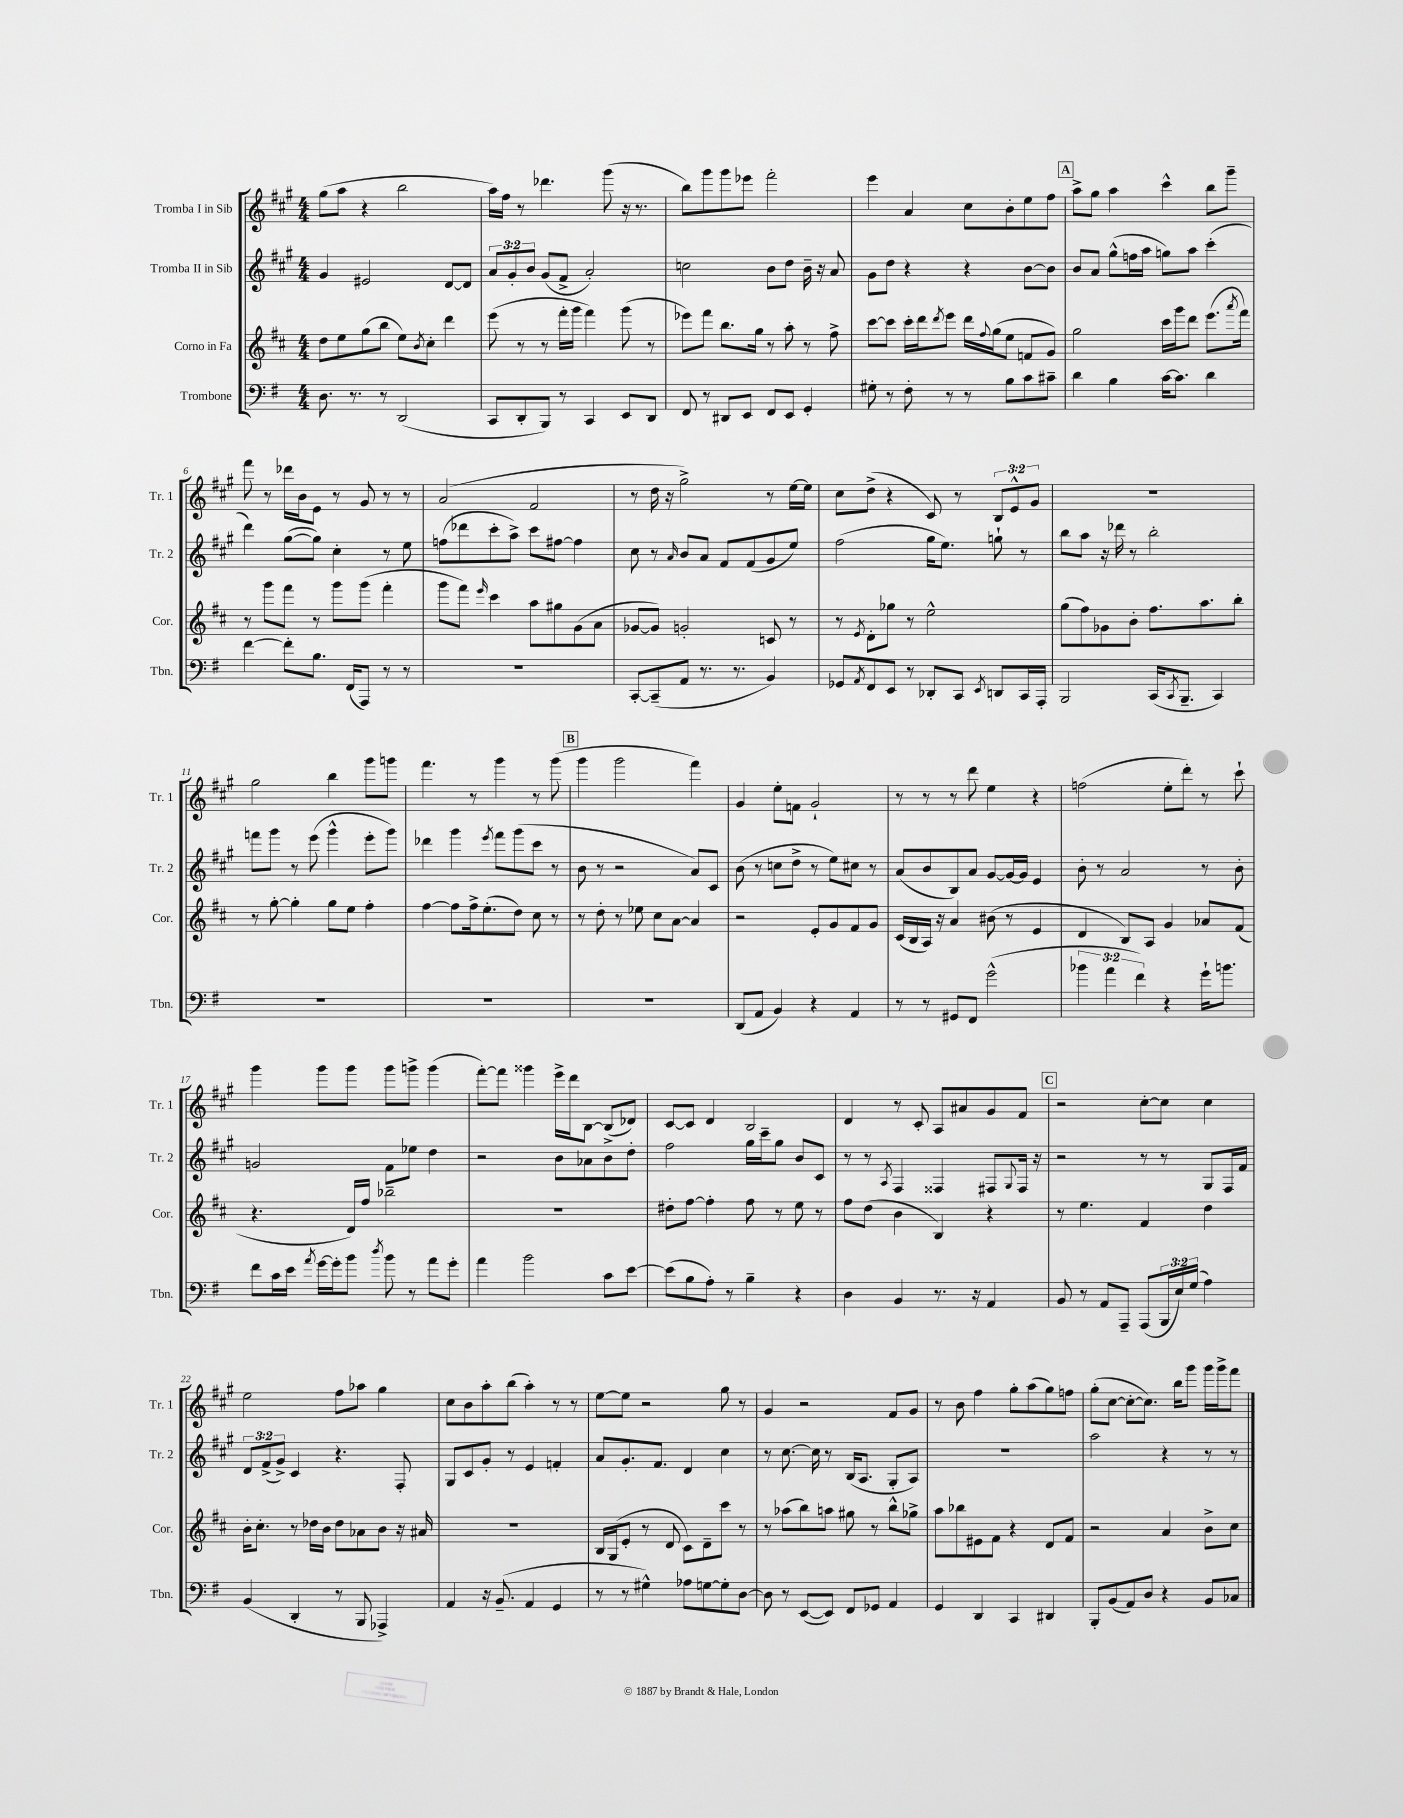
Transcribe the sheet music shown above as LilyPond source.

<<
\new StaffGroup <<
\new Staff = "s0" \with { instrumentName = "Tromba I in Sib" shortInstrumentName = "Tr. 1" } {
    \clef treble \key a \major \numericTimeSignature \time 4/4 \override Staff.TupletNumber.text = #tuplet-number::calc-fraction-text
    gis''8( a''8 r4 b''2 |
    a''16) fis''16 r8 des'''4. gis'''8( r16 r8. |
    b''8) gis'''8 gis'''8 ees'''8 fis'''2-. |
    e'''4 a'4 cis''8 b'8-. e''8 fis''8 |
    \mark \markup { \box "A" } a''8-> gis''8 a''4 cis'''4-^ b''8 gis'''8-- |
    fis'''8 r8 des'''16 b'16 e'8 r8 gis'8 r8 r8 |
    a'2( fis'2 |
    r8 d''16 r16 gis''2->) r8 e''16~ e''16 |
    cis''8 d''8->( r4 cis'8) r8 \tuplet 3/2 { b8 e'8-^ gis'8 } |
    R1 |
    gis''2 b''4 gis'''8 g'''8 |
    fis'''4. r8 gis'''4 r8 gis'''8( |
    \mark \markup { \box "B" } gis'''4 gis'''2 fis'''4) |
    gis'4 e''8-. f'8 gis'2-! |
    r8 r8 r8 d'''8 e''4 r4 |
    f''2( e''8-. d'''8-.) r8 cis'''8-! |
    gis'''4 gis'''8 gis'''8 gis'''8 g'''8-> g'''4( |
    fis'''8~-.) fis'''8 gisis'''4 e'''16-> d'''16 b8~ b8( des'8) |
    cis'8~ cis'8 d'4 b2 |
    d'4 r8 cis'8-. a8 ais'8 gis'8 fis'8 |
    \mark \markup { \box "C" } r2 cis''8~-. cis''8 cis''4 |
    e''2 fis''8 aes''8 gis''4 |
    cis''8 b'8 a''8-. b''8( a''4-.) r8 r8 |
    e''8~ e''8 r2 gis''8 r8 |
    gis'4 r2 fis'8 gis'8 |
    r8 b'8 fis''4 gis''8-. a''8( gis''8) f''8 |
    gis''8-.( cis''8~ cis''8~-. cis''8.) b''16 gis'''8 gis'''16 gis'''16-> fis'''8 \bar "|." |
}
\new Staff = "s1" \with { instrumentName = "Tromba II in Sib" shortInstrumentName = "Tr. 2" } {
    \clef treble \key a \major \numericTimeSignature \time 4/4 \override Staff.TupletNumber.text = #tuplet-number::calc-fraction-text
    gis'4 eis'2 d'8~ d'8 |
    \tuplet 3/2 { a'8 gis'8-. b'8 } gis'8( fis'8-> a'2-.) |
    c''2 b'8 d''8 b'16-- r16 a'8 |
    gis'8 d''8 r4 r4 b'8~ b'8 |
    \mark \markup { \box "A" } b'8 a'8 gis''8-^( f''16 a''16 g''8) a''8 cis'''4-.( |
    d'''4) gis''8~( gis''8) cis''4-. r8 e''8 |
    f''8( des'''8 cis'''8-. a''8->) cis'''8 fis''8~ fis''4 |
    cis''8 r8 \grace { a'16 } b'8 a'8 fis'8 fis'8( gis'8 e''8) |
    fis''2( gis''16 e''8.) g''8-! r8 |
    b''8 a''8 r16 des'''16 r8 b''2-. |
    f'''8 gis'''8 r8 e'''8( gis'''4-^ e'''8-. gis'''8) |
    des'''4 gis'''4 \acciaccatura { e'''8 } fis'''8 gis'''8( cis'''8 r8 |
    \mark \markup { \box "B" } b'8 r8 r2 a'8) cis'8 |
    b'8( r8 c''8 d''8-> r8 e''8) cis''8 r8 |
    a'8( b'8 b8) a'8 gis'8~ gis'16~ gis'16 e'4 |
    b'8-. r8 a'2 r8 b'8-. |
    g'2 fis'8 ees''8 d''4 |
    r2 b'8 aes'8 b'8-> d''8-. |
    fis''2 gis''16 cis'''16-- gis''8 b'8 cis'8 |
    r8 r8 \acciaccatura { a8 } fis4 fisis4 fis8 \appoggiatura { gis8 } fis16 r16 |
    \mark \markup { \box "C" } r2 r8 r8 gis8 fis16 fis'16 |
    \tuplet 3/2 { d'8 fis'8->( gis'8->) } cis'4 r4. fis8-. |
    gis8 cis'8 gis'8-. r8 e'4 f'4-. |
    a'8 gis'8.-. fis'8. d'4 cis''4 |
    r8 cis''8.~ cis''16 r8 b16( a8. gis8-. a8) |
    R1 |
    a''2 r4 r8 r8 \bar "|." |
}
\new Staff = "s2" \with { instrumentName = "Corno in Fa" shortInstrumentName = "Cor." } {
    \clef treble \key d \major \numericTimeSignature \time 4/4
    d''8 e''8 g''8( b''8 e''8) \acciaccatura { b'8 } cis''8-. d'''4 |
    e'''8( r8 r8 fis'''16-. g'''16 fis'''4) g'''8( r8 |
    ees'''8) fis'''8 b''8. g''16 r8 a''8-. r8 fis''8-> |
    cis'''8~ cis'''8 cis'''16-. d'''16 \acciaccatura { d'''8 } e'''8 d'''16 \appoggiatura { fis''8 } g''16( e''8 f'8 g'8) |
    \mark \markup { \box "A" } g''2 cis'''16 g'''16 d'''8 e'''8.( \acciaccatura { a'''8 } fis'''16) |
    r8 g'''8 fis'''8 r8 g'''8 g'''8( fis'''4-. |
    g'''8 fis'''8) \grace { e'''16 } cis'''4 a''8 gis''8 g'8( a'8 |
    ges'8~ ges'8) g'2-. c'8 r8 |
    r8 \acciaccatura { e'8 } d'8-. ges''8 r8 e''2-^ |
    g''8( fis''8) ges'8 b'8-. fis''8. a''8. b''8-. |
    r8 g''8~-. g''4-. g''8 e''8 fis''4-. |
    fis''4~ fis''8 fis''16-> e''8.-.( d''8) cis''8 r8 |
    \mark \markup { \box "B" } r8 d''8-. r8 ees''8 cis''8 a'8~ a'4 |
    r2 e'8-. g'8 fis'8 g'8 |
    cis'16( b16 a16) r16 a'4 bis'8( r8 e'4 |
    d'4 b8) a8 g'4 aes'8 fis'8( |
    r4. d'16) fis''16 bes''2-- |
    R1 |
    dis''8-. fis''8~ fis''4-. fis''8 r8 e''8 r8 |
    fis''8 d''8( b'4 b4) r4 |
    \mark \markup { \box "C" } r8 e''4. fis'4 d''4 |
    b'16-. cis''8.-. r8 des''16 b'16 des''8 aes'8 b'8 r16 ais'16 |
    R1 |
    b16 g16( e'8-. r8 d'8 cis'8) d'8-- cis'''8 r8 |
    r8 aes''8( b''8) a''8 gis''8 r8 b''8-^ ges''8-> |
    a''8 bes''8 eis'8 fis'8 r4 d'8 fis'8 |
    r2 a'4 b'8-> cis''8 \bar "|." |
}
\new Staff = "s3" \with { instrumentName = "Trombone" shortInstrumentName = "Tbn." } {
    \clef bass \key g \major \numericTimeSignature \time 4/4 \override Staff.TupletNumber.text = #tuplet-number::calc-fraction-text
    d8. r8. r8 d,2( |
    c,8 d,8-. b,,8) r8 c,4 e,8 d,8 |
    fis,8 r8 dis,8 e,8 fis,8 e,8 g,4-. |
    gis8-. r8 fis8-. r8 r8 b8 c'8 cis'8-- |
    \mark \markup { \box "A" } d'4 b4 c'16~ c'8. d'4 |
    fis'4~ fis'8-. b8. fis,16( a,,8) r8 r8 |
    R1 |
    c,8~-. c,8--( a,8 r8. r8. b,4) |
    ges,8 \acciaccatura { a,8 } fis,8 e,8 r8 des,8-. c,8 \acciaccatura { e,8 } d,8 c,16 a,,16-. |
    b,,2 c,16( \acciaccatura { c,8 } b,,8.-- c,4) |
    R1 |
    R1 |
    \mark \markup { \box "B" } R1 |
    d,8( a,8 b,4) r4 a,4 |
    r8 r8 gis,8 fis,8 g'2-^( |
    \tuplet 3/2 { bes'4 a'4 fis'4) } r4 g'16-! b'8. |
    fis'8 c'16 e'16 \acciaccatura { a'8 } g'16~ g'16-. b'8 \acciaccatura { d''8 } b'8 r8 a'8 g'8-. |
    a'4 b'2 c'8 e'8~ |
    e'8( b8 a8-.) r8 b4-- r4 |
    d4 b,4 r8. r16 a,4 |
    \mark \markup { \box "C" } b,8 r8 a,8 a,,8-- a,,8( \tuplet 3/2 { b,,16 e16) g16( } a4) |
    b,4( d,4-. r8 b,,8 aes,,4->) |
    a,4 r16 b,8.--( a,4 g,4 |
    r8 r8 gis4-^) aes8 g8~ g8-. d8~ |
    d8 r8 e,8~( e,8) fis,8 ges,8 a,4 |
    g,4 d,4 c,4 dis,4 |
    b,,8-. b,8( a,8) d8 r4 b,8 ces8 \bar "|." |
}
>>
>>
